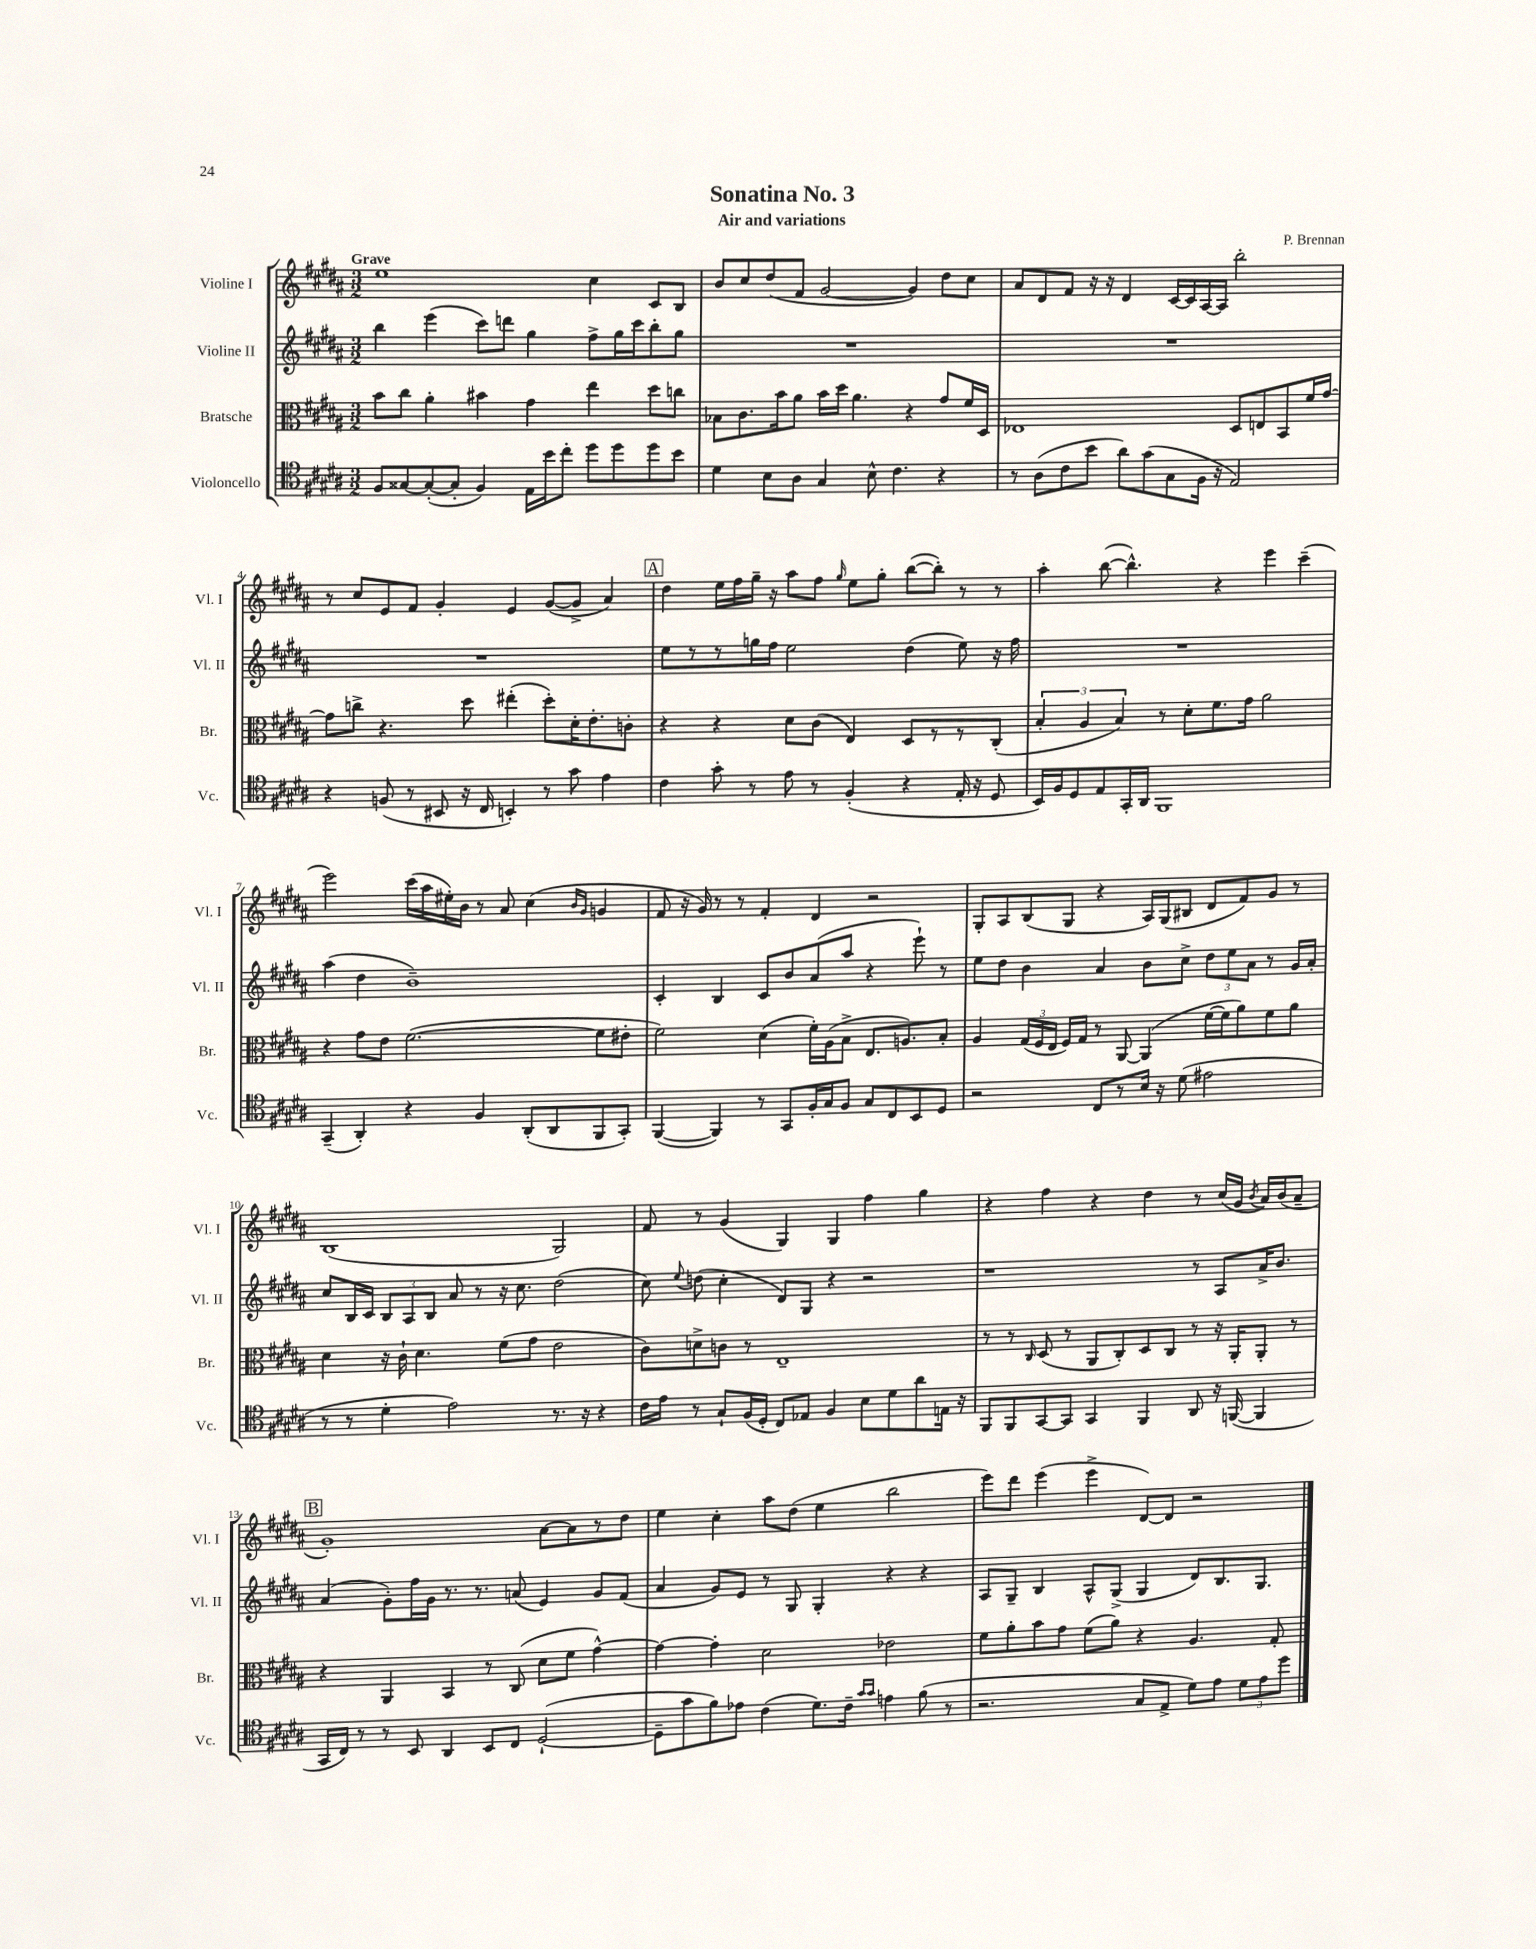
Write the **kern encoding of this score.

**kern	**kern	**kern	**kern
*staff4	*staff3	*staff2	*staff1
*clefC4	*clefC3	*clefG2	*clefG2
*k[f#c#g#d#a#]	*k[f#c#g#d#a#]	*k[f#c#g#d#a#]	*k[f#c#g#d#a#]
*M3/2	*M3/2	*M3/2	*M3/2
8F#	8b	4bb	1ee
[8G##	8cc#	.	.
(8G##'_	4a#'	(4eee	.
8G##']	.	.	.
4F#)	4b#	8ccc#)	.
.	.	8ddd	.
16E	4g#	4gg#	.
16b	.	.	.
8cc#'	.	.	.
8dd#	4ee	8ff#^	4cc#
8dd#	.	16gg#	.
.	.	16ccc#	.
8dd#	8dd#	8bb'	8c#
8b	8cc	8gg#	8B
=	=	=	=
4d#	8B-	1.r	8b
.	8.c#	.	8cc#
8B	.	.	(8dd#
.	16b	.	.
8A#	8a#	.	8f#
4G#	16b	.	[2g#
.	16dd#	.	.
.	4.a#	.	.
8B^^	.	.	.
4.c#	.	.	.
.	4r	.	4g#])
4r	8g#	.	8dd#
.	16f#	.	8cc#
.	16D#	.	.
=	=	=	=
8r	1E-	1.r	8a#
(8A#	.	.	8d#
8c#	.	.	8f#
8b	.	.	16r
.	.	.	16r
8a#)	.	.	4d#
(8g#	.	.	.
8G#	.	.	[16c#
.	.	.	16c#]
16F#	.	.	[16A#
16r	.	.	16A#]
2E)	8D#	.	2bb'
.	8E	.	.
.	8BB	.	.
.	16f#	.	.
.	[16g#	.	.
=	=	=	=
4r	8g#]	1.r	8r
.	8cc^	.	8cc#
(8F	4.r	.	8e
8r	.	.	8f#
8BB#	.	.	4g#'
16r	8dd#	.	.
16C#	.	.	.
4BB')	(4ee#'	.	4e
8r	8dd#')	.	([8g#
8g#	16d#'	.	8g#^]
.	8.e'	.	.
4e	.	.	4a#)
.	8c'	.	.
=	=	=	=
4c#	4r	8ee	4dd#
.	.	8r	.
8g#'	4r	8r	16ee
.	.	.	16ff#
8r	.	16gg	16gg#~
.	.	16ff#	16r
8e	8d#	2ee	8aa#
8r	(8c#	.	8ff#
.	.	.	16qqgg#
(4F#'	4E)	.	8ee
.	.	.	8gg#'
4r	8D#	(4dd#	([8bb
.	8r	.	8bb'])
16E'	8r	8ee)	8r
16r	.	.	.
8D#	(8C#'	16r	8r
.	.	16ff#	.
=	=	=	=
16BB)	6B'	1.r	4aa#'
16F#	.	.	.
8D#	.	.	.
.	6A#	.	.
8E	.	.	([8bb
.	6B)	.	.
16GG#'	.	.	4.bb^^])
16AA#	.	.	.
1FF#	8r	.	.
.	8d#'	.	.
.	8.f#	.	4r
.	16g#	.	.
.	2a#	.	4eee
.	.	.	(4ccc#~
=	=	=	=
(4GG#~	4r	(4aa#	2eee)
4AA#')	8g#	4dd#	.
.	8e	.	.
4r	([2.f#	1b~)	(16ccc#
.	.	.	16aa#
.	.	.	16ee#')
.	.	.	16b
4F#	.	.	8r
.	.	.	8a#
(8AA#'	.	.	(4cc#
8AA#	.	.	.
.	.	.	16qqb
.	.	.	16qqg#
8FF#	8f#]	.	4g
8GG#')	8e#'	.	.
=	=	=	=
([4FF#	2f#)	4c#'	8f#
.	.	.	16r
.	.	.	16g#)
4FF#])	.	4B	8r
.	.	.	8r
8r	(4d#	8c#	4f#'
8GG#	.	8b	.
16F#'	16f#')	(8a#	4d#
16G#	(16A#	.	.
8F#	8B^	8aa#	.
8G#	8.E	4r	2r
8C#	.	.	.
.	8.A)	.	.
8BB	.	8eee`)	.
8D#	8B'	8r	.
=	=	=	=
2r	4A#	8ee	8G#'
.	.	8dd#	8A#
.	(24G#	4b	(8B
.	24F#	.	.
.	24E	.	.
.	16F#)	.	8G#
.	16G#	.	.
8C#	8r	4a#	4r
8r	[8AA#	.	.
16B	(4AA#]	8b	16A#)
16r	.	.	(16G#
(8d#	.	8cc#^	8B#
2e#	[16f#	12dd#	8d#
.	16f#]	.	.
.	.	12ee	.
.	8a#)	.	8f#)
.	.	12a#	.
.	8f#	8r	8g#
.	8a#	16g#	8r
.	.	16a#'	.
=	=	=	=
8r	4d#	8cc#	(1B
8r	.	16B	.
.	.	16c#	.
4d#'	16r	12B	.
.	16c#`	.	.
.	.	12A#	.
.	4.d#	.	.
.	.	12B	.
2e)	.	8a#	.
.	.	8r	.
.	(8f#	16r	.
.	.	8.cc#	.
.	8g#	.	.
8.r	2e	(2dd#	2G#)
16r	.	.	.
4r	.	.	.
=	=	=	=
16c#	8c#)	8cc#)	8f#
16e	.	.	.
.	.	8qqee	.
8r	8d^	(8dd	8r
8G#`	8c	4cc#'	(4g#
(16F#	8r	.	.
16D#'	.	.	.
8C#)	1E~	8d#)	4G#)
8E-	.	8G#	.
4F#	.	4r	4G#
8B	.	2r	4ff#
8d#	.	.	.
8a#	.	.	4gg#
16E	.	.	.
16r	.	.	.
=	=	=	=
8FF#	8r	1r	4r
8FF#	8r	.	.
.	16qqC#	.	.
[8GG#	(8D#	.	4ff#
8GG#]	8r	.	.
4GG#	8AA#	.	4r
.	8C#')	.	.
4FF#	8D#	.	4dd#
.	8C#	.	.
8AA#	8r	8r	8r
16r	16r	8A#	(16cc#
([16FF	16AA#'	.	16g#
.	.	.	8qb
4FF]	8AA#'	16a#^	16a#)
.	.	8.b	(16b
.	8r	.	8a#~
=	=	=	=
16GG#	4r	(4a#	1g#')
16C#)	.	.	.
8r	.	.	.
8r	4AA#	8g#')	.
8BB	.	16ff#	.
.	.	16g#	.
4AA#	4BB	8.r	.
.	.	8.r	.
8BB	8r	.	.
8C#	(8C#	(8a	.
([2D#`	8d#	4e)	[8a#
.	8f#	.	8a#]
.	[4g#^^)	8g#	8r
.	.	(8f#	8dd#
=	=	=	=
8D#~]	4g#_	4a#	4ee
8g#	.	.	.
8f#)	4g#']	8g#)	4cc#'
8e-	.	8e	.
(4c#	2d#	8r	8aa#
.	.	8G#	(8dd#
8.d#)	.	4G#'	4ee
16c#~	.	.	.
16qqg#	.	.	.
16qqg#	.	.	.
4e	2e-	4r	2bb
(8f#	.	4r	.
8r	.	.	.
=	=	=	=
2.r	8f#	8A#	8eee)
.	8a#'	8G#~	8ddd#
.	8b	4B	(4eee
.	8g#	.	.
.	(8f#	8A#^^	4eee^
.	8a#)	(8G#^	.
8G#	4r	4G#	[8d#)
8E^	.	.	8d#]
8d#)	4.A#	8d#)	2r
8e	.	8.B	.
12d#	.	.	.
.	.	8.G#	.
12e	.	.	.
.	8G#'	.	.
12dd#	.	.	.
==	==	==	==
*-	*-	*-	*-
